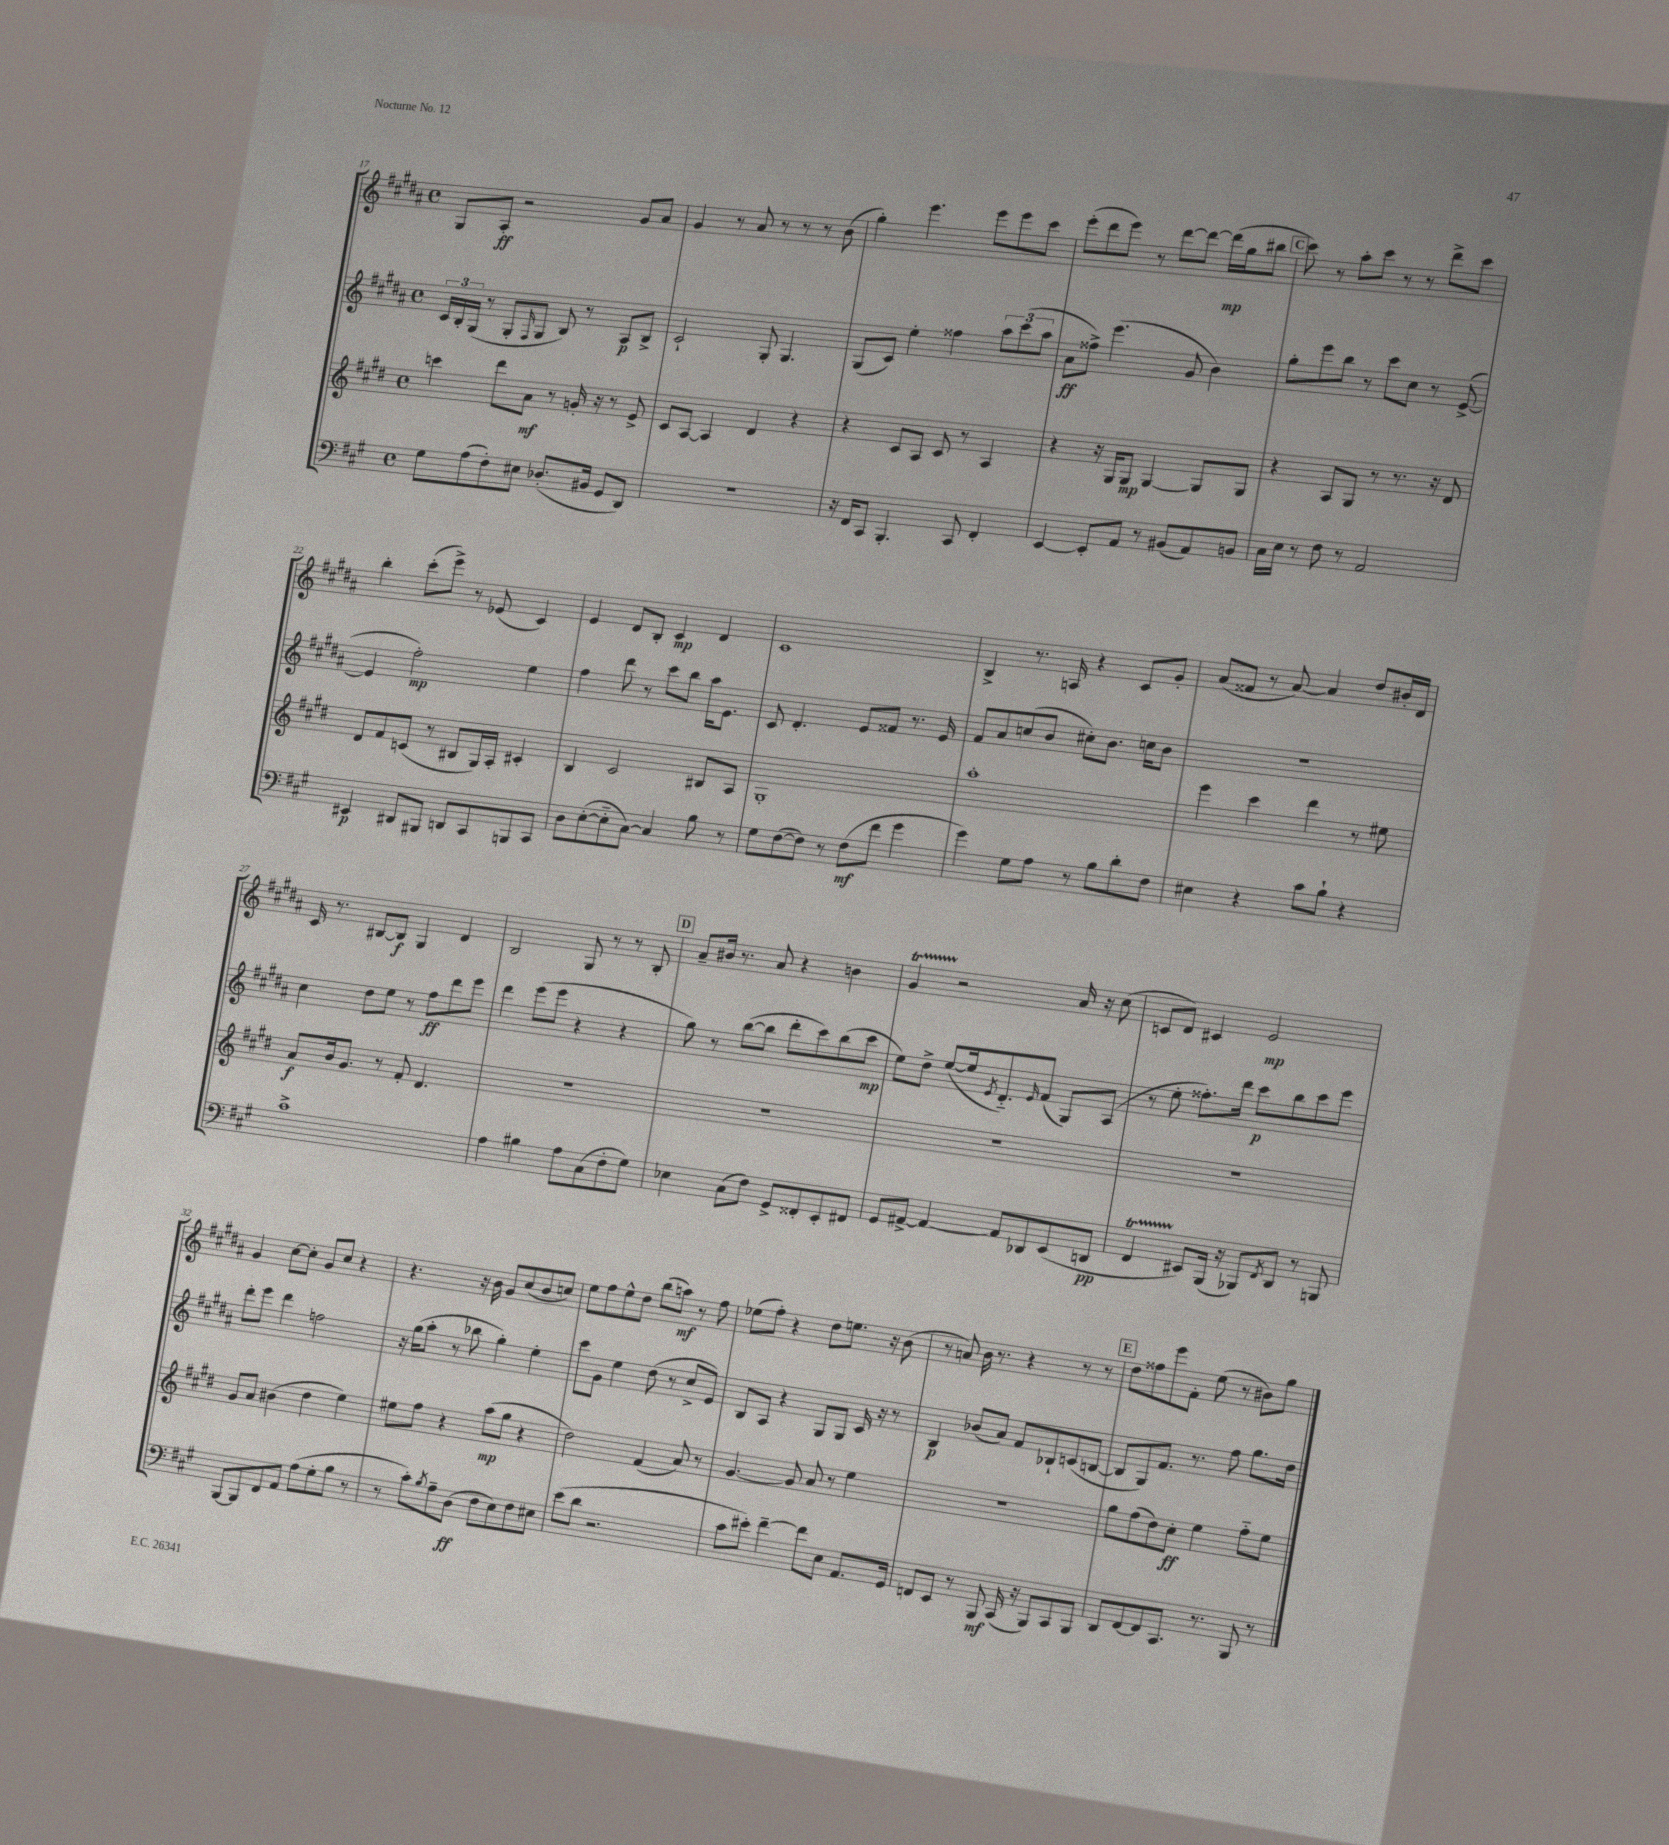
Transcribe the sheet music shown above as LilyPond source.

<<
\new StaffGroup <<
\new Staff = "s0" {
    \clef treble \key b \major \defaultTimeSignature \time 4/4
    gis8 ais8-.\ff r2 gis'8 ais'8 |
    gis'4 r8 ais'8 r8 r8 r8 b'8( |
    gis''4-.) e'''4. e'''8 e'''8 cis'''8 |
    e'''8-.( dis'''8 e'''8) r8 dis'''8~ dis'''8~ dis'''16\mp( gis''16 bis''8 |
    \mark \markup { \box "C" } cis'''8) r8 ais''8-. cis'''8 r8 r8 dis'''8-> cis'''8 |
    b''4-. cis'''8-.( e'''8->) r8 ees'8( cis'4) |
    e'4 dis'8 b8-. cis'4\mp dis'4 |
    cis'1 |
    b4-> r8. a16 r4 cis'8 gis'8-. |
    ais'8( fisis'8 r8 ais'8~) ais'4 dis''8 bis'16-. dis'16 |
    cis'16 r8. bis8~ bis8\f gis4 dis'4 |
    b2 gis8 r8 r8 b8-. |
    \mark \markup { \box "D" } ais'8-- bis'16 r8. ais'8 r4 b'4 |
    gis'4\startTrillSpan r2\stopTrillSpan ais'16 r16 cis''8( |
    c'8 dis'8) cis'4 e'2\mp |
    gis'4 cis''8~ cis''8-. gis'8 cis''8 r4 |
    r4. r16 b'16 gis'8 cis''8( b'8 c''8) |
    e''8 fis''8 e''8-^ dis''8 b''8( a''8\mf) r8 fis''8 |
    ees''8( fis''8-.) r4 dis''8 e''8. r16 b'8( |
    r8 a'8) b'16 r8. r4 r8 r8 |
    \mark \markup { \box "E" } dis''8 fisis''8 e'''8 fis'8-. e''8( r8 bis'8) gis''8 \bar "|." |
}
\new Staff = "s1" {
    \clef treble \key b \major \defaultTimeSignature \time 4/4
    \tuplet 3/2 { cis'16 b16-. gis16( } r8 gis8-. \grace { fis16 } gis8 b8) r8 ais8\p b8-> |
    cis'2-! gis8-. gis4. |
    gis8( cis'8) e''4-. fisis''4 \tuplet 3/2 { ais''8 cis'''8( ais''8 } |
    ais'8\ff fisis''8->) e'''4.( gis'8 b'4) |
    \mark \markup { \box "C" } gis''8-. e'''8 b''8 r8 cis'''8 cis''8 r8 e'8~->( |
    e'4 fis''2-.\mp) e''4 |
    fis''4 dis'''8 r8 cis'''8 b''8 ais''16 e'8. |
    cis'8 dis'4.-. e'8 fisis'8 r8. e'16 |
    fis'8 ais'8 c''8( b'8 cis''8-.) b'8. c''16 b'8 |
    R1 |
    cis''4 dis''8 e''8 r8 fis''8\ff dis'''8 e'''8 |
    dis'''4 e'''8( e'''8 r4 r4 |
    \mark \markup { \box "D" } gis''8) r8 b''8~( b''8 dis'''8-. cis'''8) b''8( cis'''8\mp |
    e''8) dis''8-> e''8~( e''16 \acciaccatura { e'8 } dis'8.-_) \grace { e'16 } fis'8( gis8) ais8( |
    r8 e''8-. fisis''8.-.) dis'''16 cis'''8\p b''8 cis'''8 e'''8 |
    dis'''8-. e'''8 dis'''4 f''2 |
    r16 gis''16( ais''8-. r8 bes''8 gis''4-.) e''4-. |
    cis'''8 gis'8 e''4 dis''8( r8 cis''8-> e'8) |
    b8 ais8 r4 gis8 gis8 cis'16 r16 r8 |
    b4\p bes'8( ais'8) fis'8 bes8-! c'8( b8~ |
    \mark \markup { \box "E" } b8 gis8) fis'8. r8. fis''8 gis''8. dis''16 \bar "|." |
}
\new Staff = "s2" {
    \clef treble \key e \major \defaultTimeSignature \time 4/4
    c'''4 dis'''8 a'8\mf r8 g'16-. r16 r8 e'8-> |
    cis'8 a8~ a4 dis'4 r4 |
    r4 cis'8 a8 cis'8 r8 a4 |
    r4 r16 gis16 gis8\mp gis4~ gis8 gis8 |
    \mark \markup { \box "C" } r4 a8 gis8 r8 r8. r16 dis'8 |
    dis'8 fis'8 c'8( r8 bis8 gis16) a16-. cis'4-. |
    b4 cis'2 bis8 a8 |
    gis1-. |
    a''1-. |
    e'''4 cis'''4 dis'''4 r8 eis''8 |
    a'8\f b'16 gis'8. r8 fis'8-. dis'4. |
    R1 |
    \mark \markup { \box "D" } R1 |
    R1 |
    R1 |
    gis'8 a'8 bis'4( dis''4 e''4) |
    eis''8 fis''8 r4 a''8\mp( gis''8 r4 |
    dis''2) fis'4( a'8) r8 |
    gis'4.~ gis'8 a'8 r8 e''4 |
    R1 |
    \mark \markup { \box "E" } gis''8 fis''8( dis''8) cis''8-.\ff e''4 fis''8-_ e''8 \bar "|." |
}
\new Staff = "s3" {
    \clef bass \key a \major \defaultTimeSignature \time 4/4
    gis8 a8( fis8-.) eis8 des8.-.( bis,16 gis,8 d,8) |
    r1 |
    r16 fis,16 cis,8 b,,4.-. cis,8 fis,4-. |
    e,4~ e,8-. a,8 r8 bis,8( a,8) b,8 |
    \mark \markup { \box "C" } cis16 e16 r8 fis8 r8 a,2 |
    eis,4\p dis,8 bis,,8 d,8 cis,8 b,,8 cis,8 |
    d8 e8~-.( e8-_ cis8~) cis4 b8 r8 |
    gis8 fis8~( fis8) r8 fis8\mf( fis'8 gis'4 |
    gis'4) gis8 a8 r8 b8 d'8-. fis8 |
    eis4 r4 cis'8 b8-! r4 |
    cis'1-> |
    a4 bis4 a8 cis8( fis8-. gis8) |
    \mark \markup { \box "D" } ees4 cis8( fis8) gis,8-> fisis,8-. e,8-. fis,8 |
    gis,8 ais,8~-> ais,4~ ais,8 des,8 e,8( d,8\pp |
    fis,4\startTrillSpan eis,8\stopTrillSpan) b,,16( r16 bes,,8) \acciaccatura { fis,8 } d,8 r8 b,,8 |
    b,,8~ b,,8 fis,8 a,8 a8( gis8-. b8 r8 |
    r8 cis'8-.) \acciaccatura { b8 } a8-- d8\ff( fis8 e8) fis8 eis8 |
    e'8( d'8 r2. |
    cis'8 eis'8-.) fis'4~-- fis'8 e8 a,8. gis,16 |
    f,8 e,8 r8 b,,8\mf cis,16( r16 b,,8) cis,8 b,,8 |
    \mark \markup { \box "E" } d,8 fis,8~ fis,8 cis,8. r8. b,,8 r8 \bar "|." |
}
>>
>>
\layout { \context { \Score currentBarNumber = #17 } }
